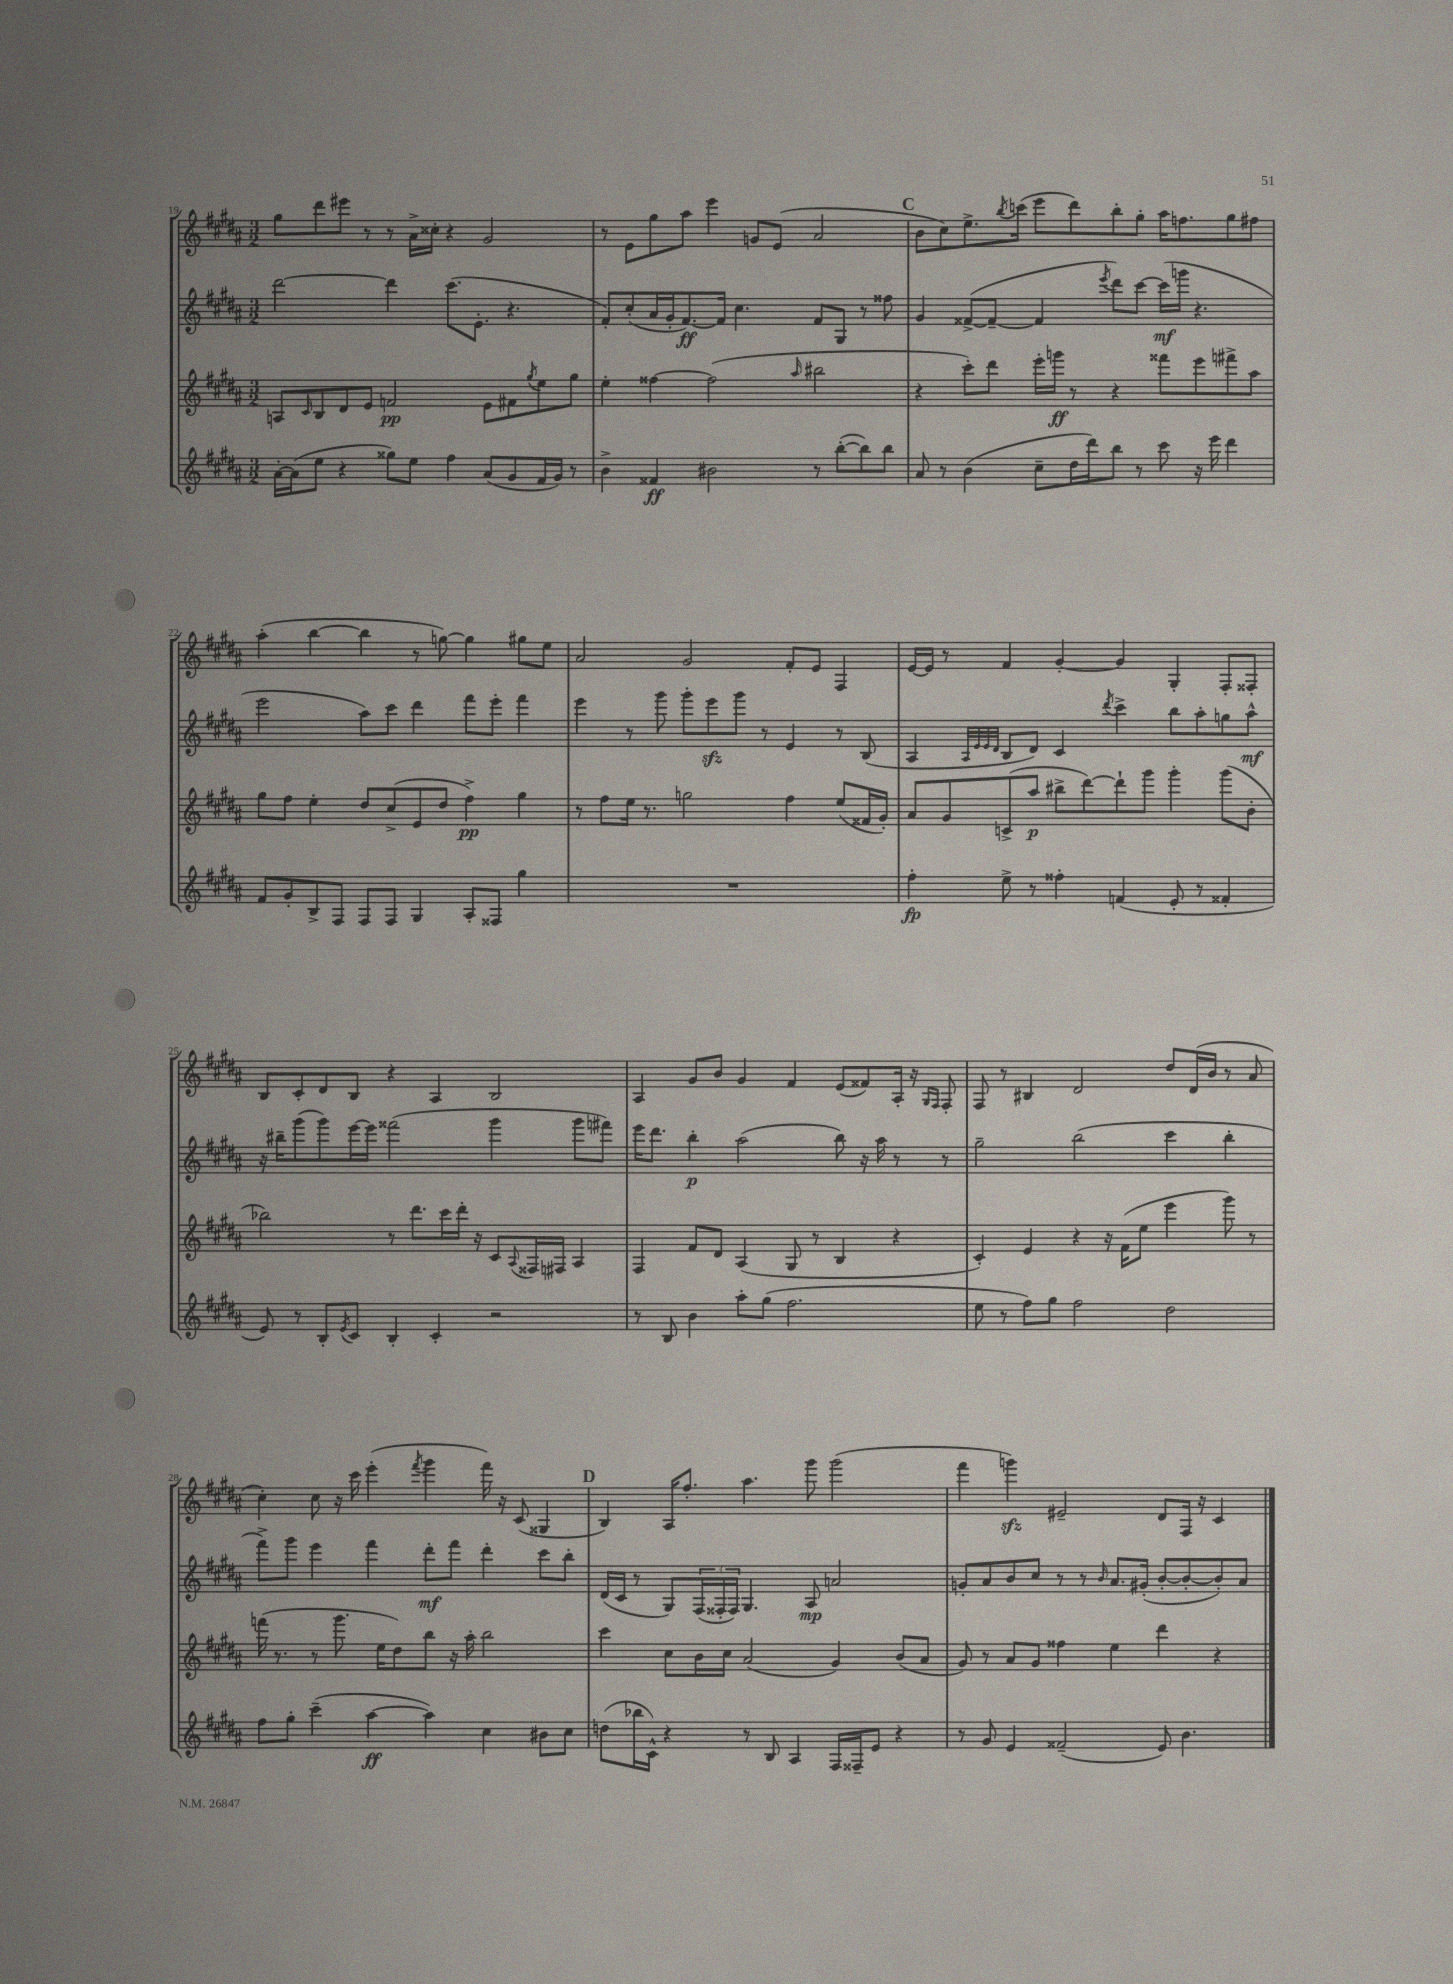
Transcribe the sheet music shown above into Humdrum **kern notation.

**kern	**kern	**kern	**kern
*staff4	*staff3	*staff2	*staff1
*clefG2	*clefG2	*clefG2	*clefG2
*k[f#c#g#d#a#]	*k[f#c#g#d#a#]	*k[f#c#g#d#a#]	*k[f#c#g#d#a#]
*M3/2	*M3/2	*M3/2	*M3/2
[16a#'\LL	8A/L	[2ddd#\	8gg#\L
(16a#\]J	.	.	.
.	16qqc#/	.	.
8ee\J	8B/	.	8ddd#\
4r	8d#/	.	8eee#\J
.	8e/J	.	8r
8gg##\L)	2f/	4ddd#\]	8r
8ee\J	.	.	16a#^\LL
.	.	.	16cc##'\JJ
4ff#\	.	(8.ccc#\L	4r
.	.	8.e'\J	.
(8a#/L	8e\L	.	2g#/
8g#/	8f#\	4.r	.
.	8qgg#/	.	.
16f#/L	8ee\	.	.
16g#/JJ)	.	.	.
8r	8gg#\J	.	.
=	=	=	=
4b^\	4ee'\	8f#'/L)	8r
.	.	(8cc#'/	8e\L
4f##/	[4ff##\	16a#/L	8gg#\
.	.	16g#'/J	.
.	.	[8.f#/)	8aa#\J
2b#\	(2ff##\]	.	4eee\
.	.	16f#/]Jk	.
.	.	4.cc#\	.
.	.	.	8g/L
.	.	.	(8e/J
.	16qqaa#/	.	.
8r	2bb#\	8f#/L	2a#/
([8bb'\L	.	8G#/J	.
8bb\])	.	8r	.
8bb\J	.	8ff##\	.
=	=	=	=
8a#/	4r	4g#/	8b\L
8r	.	.	8cc#\)
(4b\	8ccc#'\L)	([8f##^/L	8.ee^\
.	8ddd#\J	8f##~/_J	.
.	.	.	8qbb/
.	.	.	(16ccc\Jk
8cc#~\L	16eee'\LL	4f##/]	8eee\L
.	16ggg\JJ	.	.
16dd#\L	8r	.	8ddd#\)
16ddd#\J)	.	.	.
.	.	8qeee/	.
8bb\J	4r	8ddd#\L)	8bb'\
8r	.	[8ccc#\J	8gg#'\J
8ccc#\	8fff##\L	(16ccc#\]LL	16aa#\LK
.	.	16ggg\JJ	8.ff\
16r	8eee\	4.r	.
16eee\	.	.	.
4ddd#\	8fff#^\	.	8gg#\
.	8aa#\J	.	8ff#\J
=	=	=	=
8f#/L	8gg#\L	2eee\	(4aa#'\
8g#'/	8ff#\J	.	.
8B^/	4ee'\	.	[4bb\
8F#/J	.	.	.
8F#/L	8dd#/L	8aa#\L)	4bb\]
8F#/J	(8cc#^/	8ccc#\J	.
4G#/	8e/	4ddd#\	8r
.	8dd#/J	.	[8gg\)
8A#'/L	4ff#^\)	8fff#\L	4gg\]
8F##/J	.	8eee'\J	.
4gg#\	4gg#\	4fff#\	8gg#\L
.	.	.	8ee\J
=	=	=	=
1.r	8r	4eee\	2a#/
.	8ff#\L	.	.
.	16ee\Jk	8r	.
.	8.r	.	.
.	.	8ggg#\	.
.	2gg\	8ggg#'\L	2g#/
.	.	8eee\	.
.	.	8ggg#\J	.
.	.	8r	.
.	4ff#\	4e/	8f#'/L
.	.	.	8e/J
.	(8ee/L	8r	4F#/
.	16f##/L	(8B/	.
.	16g#'/JJ)	.	.
=	=	=	=
4ff#'\	8a#/L	4A#/	[16e/LL
.	.	.	16e/]JJ
.	8g#/	.	8r
.	.	32qqA#/LLL	.
.	.	32qqe/	.
.	.	32qqe/	.
.	.	32qqd#/JJJ	.
8ee^\	(8c^/	8B/L	4f#/
8r	8aa#/J	8d#/J)	.
4ff##'\	8bb#^\L	4c#/	[4g#'/
.	[8ddd#\)	.	.
.	.	8qddd#/	.
(4f/	8ddd#`\]	4ccc#^\	4g#/]
.	8ggg#\J	.	.
8e'/	4ggg#'\	8bb\L	4G#'/
8r	.	8aa#'\	.
4f##'/	(8ggg#\L	8gg\	8F#'/L
.	8b'\J	8aa#^^\J	8F##'/J
=	=	=	=
8e/)	2bb-\)	16r	8B/L
.	.	16bb#~\LK	.
8r	.	(8ggg#\	8c#'/
8B'/L	.	8ggg#\)	8d#/
8qe/	.	.	.
8c#/J	.	[16eee\L	8B/J
.	.	16eee\]JJ	.
4B'/	8r	(2fff##\	4r
.	8.ddd#\L	.	.
4c#'/	.	.	4A#/
.	16ccc#\L	.	.
.	16ddd#'\JJ	.	.
.	16r	.	.
2r	8c#/L	4ggg#\	2B/
.	8qqA#/	.	.
.	16F##/L	.	.
.	16F#/JJ	.	.
.	4A#/	8ggg#\L	.
.	.	8fff#\J)	.
=	=	=	=
8r	4F#/	16eee\LK	4A#/
.	.	8.ddd#\J	.
8B/	.	.	.
4b\	8f#/L	4bb'\	8g#/L
.	8d#/J	.	8b/J
8aa#'\L	(4A#/	(2aa#\	4g#/
(8gg#\J	.	.	.
2.ff#\	8G#/	.	4f#/
.	8r	.	.
.	4B/	8bb\)	(8e/L
.	.	16r	8f##/)
.	.	16aa#\	.
.	4r	8r	16A#'/Jk
.	.	.	16r
.	.	.	16qqG#/LL
.	.	.	16qqF#/JJ
.	.	8r	8F#'/
=	=	=	=
8ee\	4c#'/)	2gg#~\	8F#/
8r	.	.	8r
8ff#\L)	4e/	.	4B#/
8gg#\J	.	.	.
2ff#\	4r	(2bb\	2d#/
.	16r	.	.
.	(16f#\LK	.	.
.	8ee\J	.	.
2dd#\	4eee\	4ccc#\	8dd#/L
.	.	.	(16d#/L
.	.	.	16b/JJ
.	8ggg#\)	4bb'\	8r
.	8r	.	8a#/
=	=	=	=
8ff#\L	(16fff\	8fff#^\L)	4cc#'\)
.	8.r	.	.
8gg#'\J	.	8ggg#\J	.
(4ccc#~\	8r	4eee\	8cc#\
.	8.ggg#\	.	16r
.	.	.	16ccc#\
[4aa#\	.	4fff#\	(4eee'\
.	16ee\LK	.	.
.	8dd#\)	.	.
.	.	.	8qfff#/
4aa#\])	8bb\J	8ddd#'\L	4ggg#\
.	16r	8fff#\J	.
.	16aa#'\	.	.
4cc#\	2bb\	4ddd#'\	16fff#\)
.	.	.	16r
.	.	.	(8c#/
8b#\L	.	8ccc#\L	4G##/
8cc#\J	.	8bb'\J	.
=	=	=	=
(8dd\L	4ccc#\	(16d#/LL	4B/)
.	.	16c#/JJ	.
16bb-\L	.	8r	.
16c#^^\JJ)	.	.	.
4r	8cc#\L	8G#/L)	16A#/LK
.	.	.	8.ff#'/J
.	16b\L	(24F#/L	.
.	.	24F##'/	.
.	16cc#\JJ	.	.
.	.	24F##/JJ)	.
8r	(2a#/	4.G#/	4.aa#\
8B/	.	.	.
4A#/	.	.	.
.	.	8A#/	8ggg#\
16F#/LL	4g#/)	2a/	(2ggg#\
16F##~/J	.	.	.
8e/J	.	.	.
4r	(8b/L	.	.
.	8a#/J	.	.
=	=	=	=
8r	8g#/)	8g'/L	4fff#\
8g#/	8r	8a#/	.
4e/	8a#/L	8b/	4ggg\)
.	8g#/J	8cc#/J	.
(2f##~/	4ff##\	8r	2e#~/
.	.	8r	.
.	.	16qqb/	.
.	4ee\	8.a#/L	.
.	.	(16g#'/Jk	.
8e/)	4ddd#\	[8b'/L	8d#/L
4.b\	.	8b'/_	16F#/Jk
.	.	.	16r
.	4r	8b'/])	4c#/
.	.	8a#/J	.
==	==	==	==
*-	*-	*-	*-
